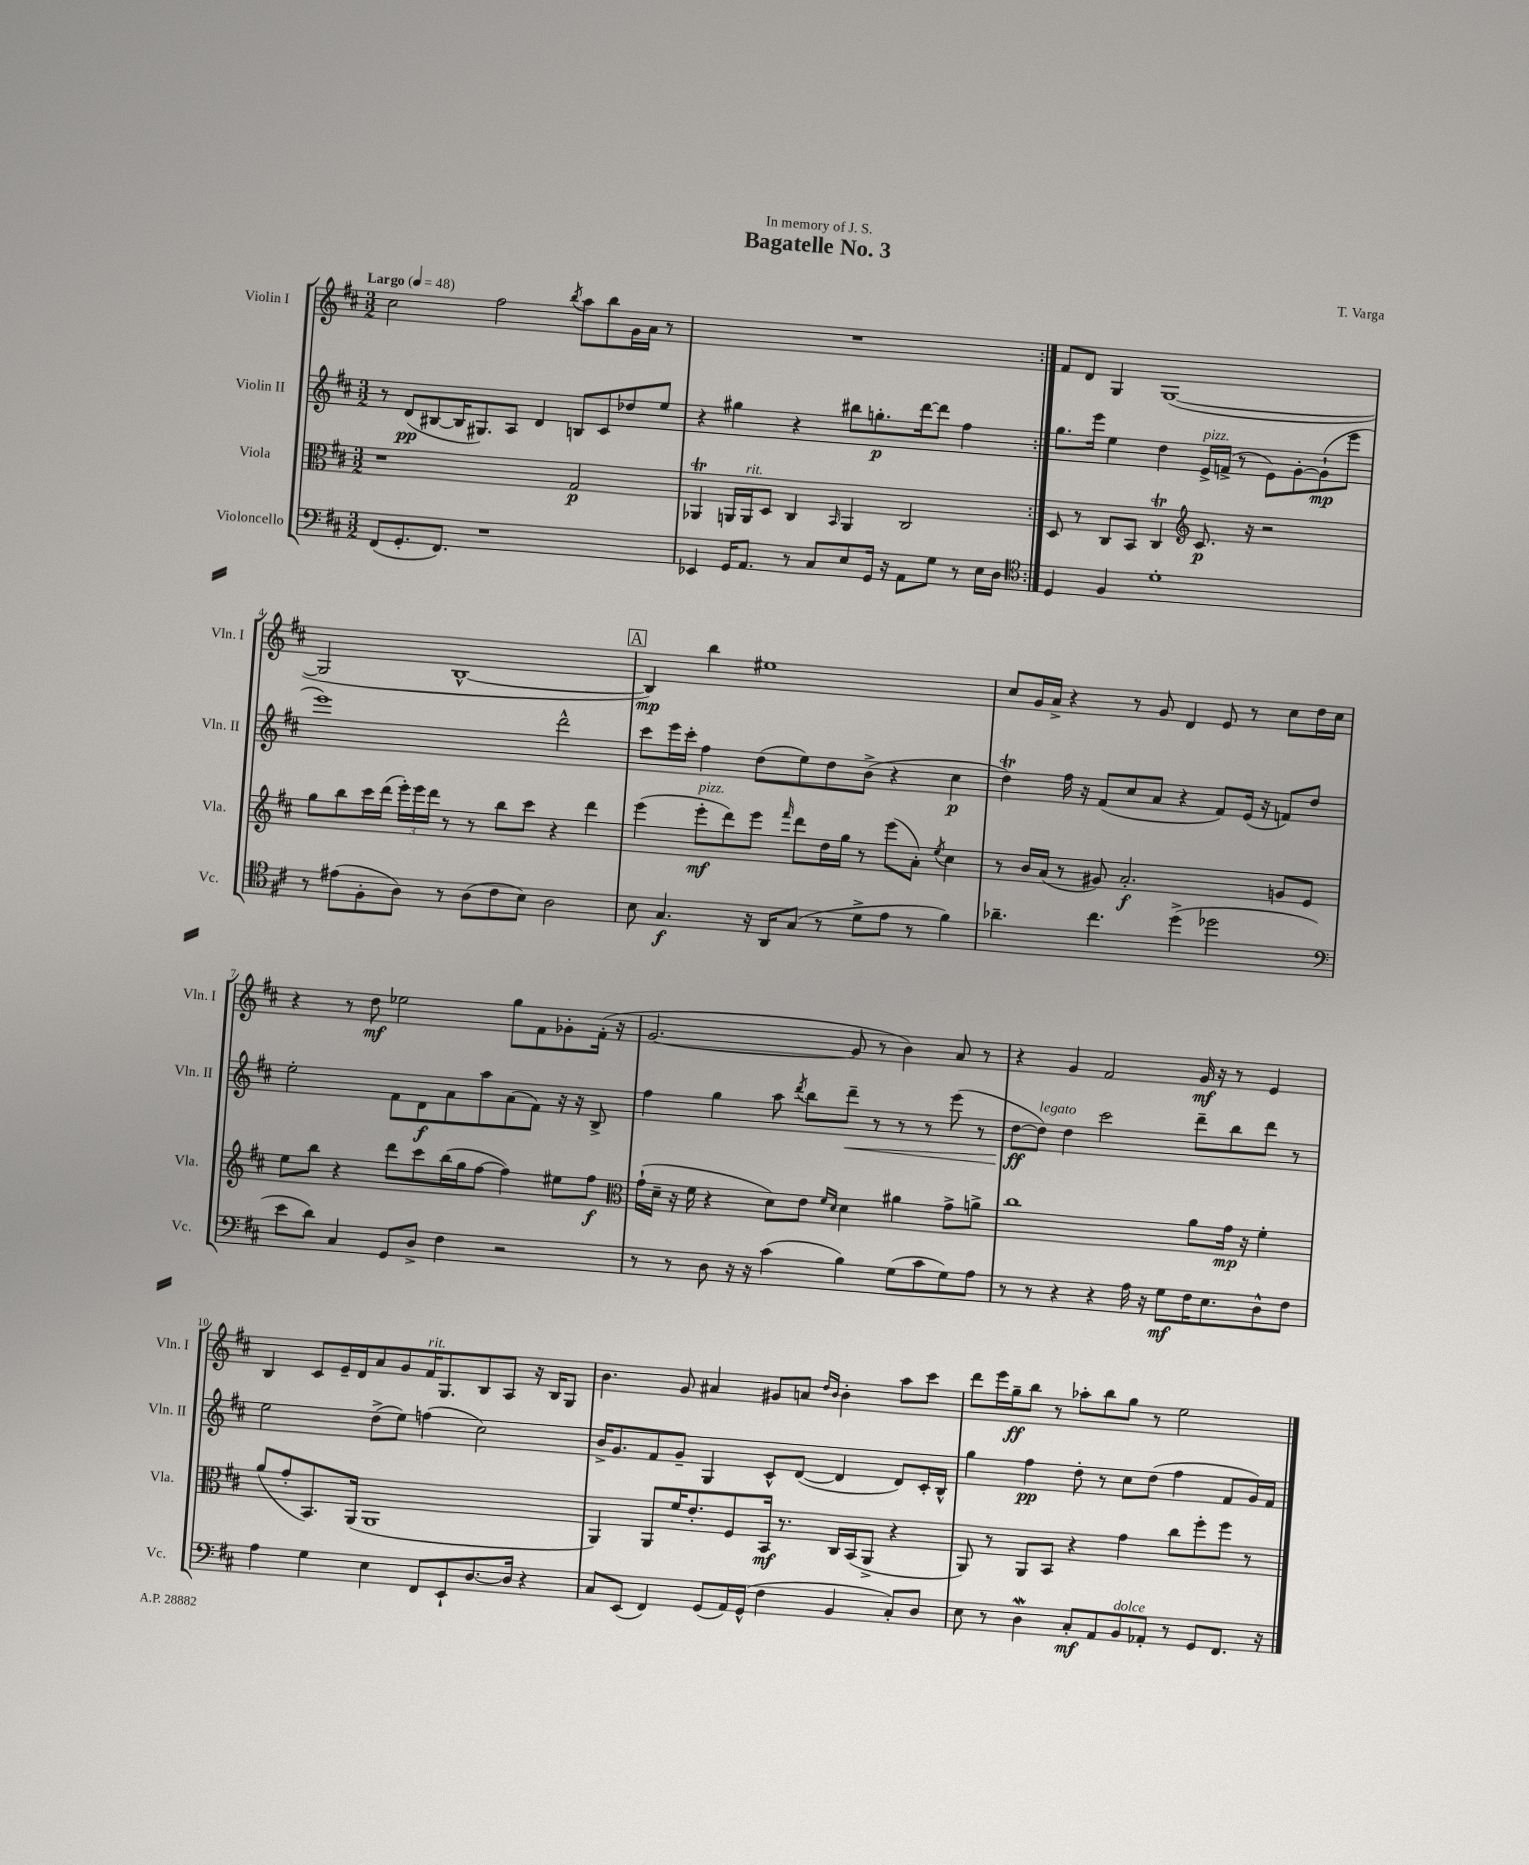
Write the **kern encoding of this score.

**kern	**kern	**kern	**kern
*staff4	*staff3	*staff2	*staff1
*clefF4	*clefC3	*clefG2	*clefG2
*k[f#c#]	*k[f#c#]	*k[f#c#]	*k[f#c#]
*M3/2	*M3/2	*M3/2	*M3/2
*MM48	*MM48	*MM48	*MM48
(8FF#	1r	8r	2cc#
8.GG'	.	(8d	.
.	.	[8B#	.
8.FF#)	.	.	.
.	.	16B#]	.
.	.	8.G#)	.
1r	.	.	2ff#
.	.	8A	.
.	.	4d	.
.	.	.	8qbb
.	2G	8B	8aa
.	.	8c#	8bb
.	.	8dd-	16g
.	.	.	16a
.	.	8ee	8r
=	=	=	=
4EE-	4AA-	4r	1.r
16GG	16AA	4gg#	.
8.AA	16AA	.	.
.	8D	.	.
8r	4C#	4r	.
8C#	.	.	.
.	16qqBB	.	.
8E	4AA	8bb#	.
16GG	.	8.gg'	.
16r	.	.	.
8AA	2C#	.	.
.	.	[16ddd	.
8G	.	8ddd]	.
8r	.	4ff#	.
16E	.	.	.
16D	.	.	.
=:|!	=:|!	=:|!	=:|!
*clefC4	*	*	*
4D	8D	8.gg	8f#
.	8r	.	8d
.	.	16eee	.
4F#	8C#	4ee	4G
.	8BB	.	.
1d'	4C#	4dd	([1G
*	*clefG2	*	*
.	8.c#	16e^	.
.	.	(16f^	.
.	.	8r	.
.	16r	.	.
.	2r	8e)	.
.	.	[8g'	.
.	.	(8g`]	.
.	.	8eee	.
=	=	=	=
8r	8gg	1eee)	2G]
(8e#	8bb	.	.
8F#'	16ccc#	.	.
.	(16ddd	.	.
8A)	24eee')	.	.
.	24eee	.	.
.	24ddd	.	.
8r	8r	.	[1B^^
(8A	8r	.	.
8c#	8bb	.	.
8B)	8ccc#	.	.
2A	4r	2ddd^^	.
.	4ddd	.	.
=	=	=	=
8B	(4eee	8ccc#	4B])
4.G	.	16eee	.
.	.	16ccc#'	.
.	8eee'	4ff#	4bb
.	8ddd)	.	.
16r	8eee	(8dd	1ee#
16AA	.	.	.
.	16qqfff#	.	.
(8G	8ddd	8ee)	.
8r	16dd	8dd	.
.	16gg	.	.
8d^	8r	(8b^	.
8e	(8eee	4r	.
8r	8a')	.	.
.	8qee	.	.
4f#)	4cc#	4cc#	.
=	=	=	=
4.a-~	8r	4dd)	8cc#
.	16b	.	16g
.	(16a	.	16a^
.	8r	16ff#	4r
.	.	16r	.
4.cc#	8g#)	(8f#	.
.	2.a'	8cc#	8r
.	.	8a	8g
(4dd^	.	4r	4d
2dd-	.	8f#)	8e
.	.	(16e	8r
.	.	16r	.
.	8g	8f)	8cc#
.	8e	8dd	16dd
.	.	.	16cc#
=	=	=	=
*clefF4	*	*	*
8e	8ee	2ee'	4r
8d)	8bb	.	.
4C#	4r	.	8r
.	.	.	8dd
8GG	8ddd	8f#	2ee-
8D^	8ccc#	8d	.
4F#	(16bb	8a	.
.	16gg	.	.
.	[8ff#	8aa	.
2r	4ff#])	(8a	8gg
.	.	8f#)	8f#
.	8ee#	16r	8g-'
.	.	16r	.
.	8ff#	8B^	(16f#'
.	.	.	16r
=	=	=	=
*	*clefC3	*	*
8r	(16g`	4ff#	[2.g
.	16d~	.	.
8r	16r	.	.
.	16f#	.	.
8D	4r	4gg	.
16r	.	.	.
16r	.	.	.
(4c#	8d)	8aa	.
.	.	8qddd	.
.	8e	8bb	.
.	16qqf#	.	.
.	16qqd	.	.
4B)	4d	8ddd~	8g]
.	.	8r	8r
(8G	4a#	8r	4b)
8c#	.	8r	.
8G)	8g^	(8eee	8a
8A	8a^	8r	8r
=	=	=	=
8r	1cc#	[8dd	4r
8r	.	8dd])	.
4r	.	4dd	4g
4r	.	2ccc#	2f#
16A	.	.	.
16r	.	.	.
8G	.	.	.
16F#	8a	8ddd~	16g
8.E	.	.	16r
.	16g	8bb	8r
.	16r	.	.
8D^^	4f#'	8ddd	4e
8F#	.	8r	.
=	=	=	=
4A	(8a	2ee	4B
.	8g'	.	.
4G	8.BB)	.	8c#
.	.	.	16e~
.	(16AA	.	16d
4E	1AA	(8dd^	8a
.	.	8ee)	8g
8FF#	.	(4ff	16f#
.	.	.	8.G
8EE`	.	.	.
[8.D	.	2cc#)	8B
.	.	.	8A
16D]	.	.	.
4r	.	.	16r
.	.	.	16B
.	.	.	8G
=	=	=	=
8C#	4AA)	16b^	4.b
.	.	8.g	.
(8EE	.	.	.
4FF#)	8AA	8f#	.
.	16f#	8g~	8g
.	8.e'	.	.
(8GG	.	4G	4a#
16AA)	8F#	.	.
(16GG^^	.	.	.
4F#	16BB	8c#^^	8g#
.	8.r	.	.
.	.	([8d	8a
.	.	.	16qqdd
.	.	.	16qqb
4BB	16C#	4d]	4b'
.	(16BB	.	.
.	8AA^	.	.
8C#')	4r	8d)	8aa
8D	.	16c#'	8ccc#
.	.	16B^^	.
=	=	=	=
8E	8AA)	4gg	8ddd
8r	8r	.	16eee
.	.	.	16gg~
4D	8AA	4ff#	8bb
.	8BB	.	8r
8C#'	4r	8dd'	8aa-'
8AA	.	8r	8bb
8BB	4g	8cc#	8gg
8AA-'	.	(8dd	8r
8r	8cc#	4ff#	2ee
8GG	8ff#'	.	.
8.FF#	8ff#	8f#	.
.	8r	16g)	.
16r	.	16f#	.
==	==	==	==
*-	*-	*-	*-
